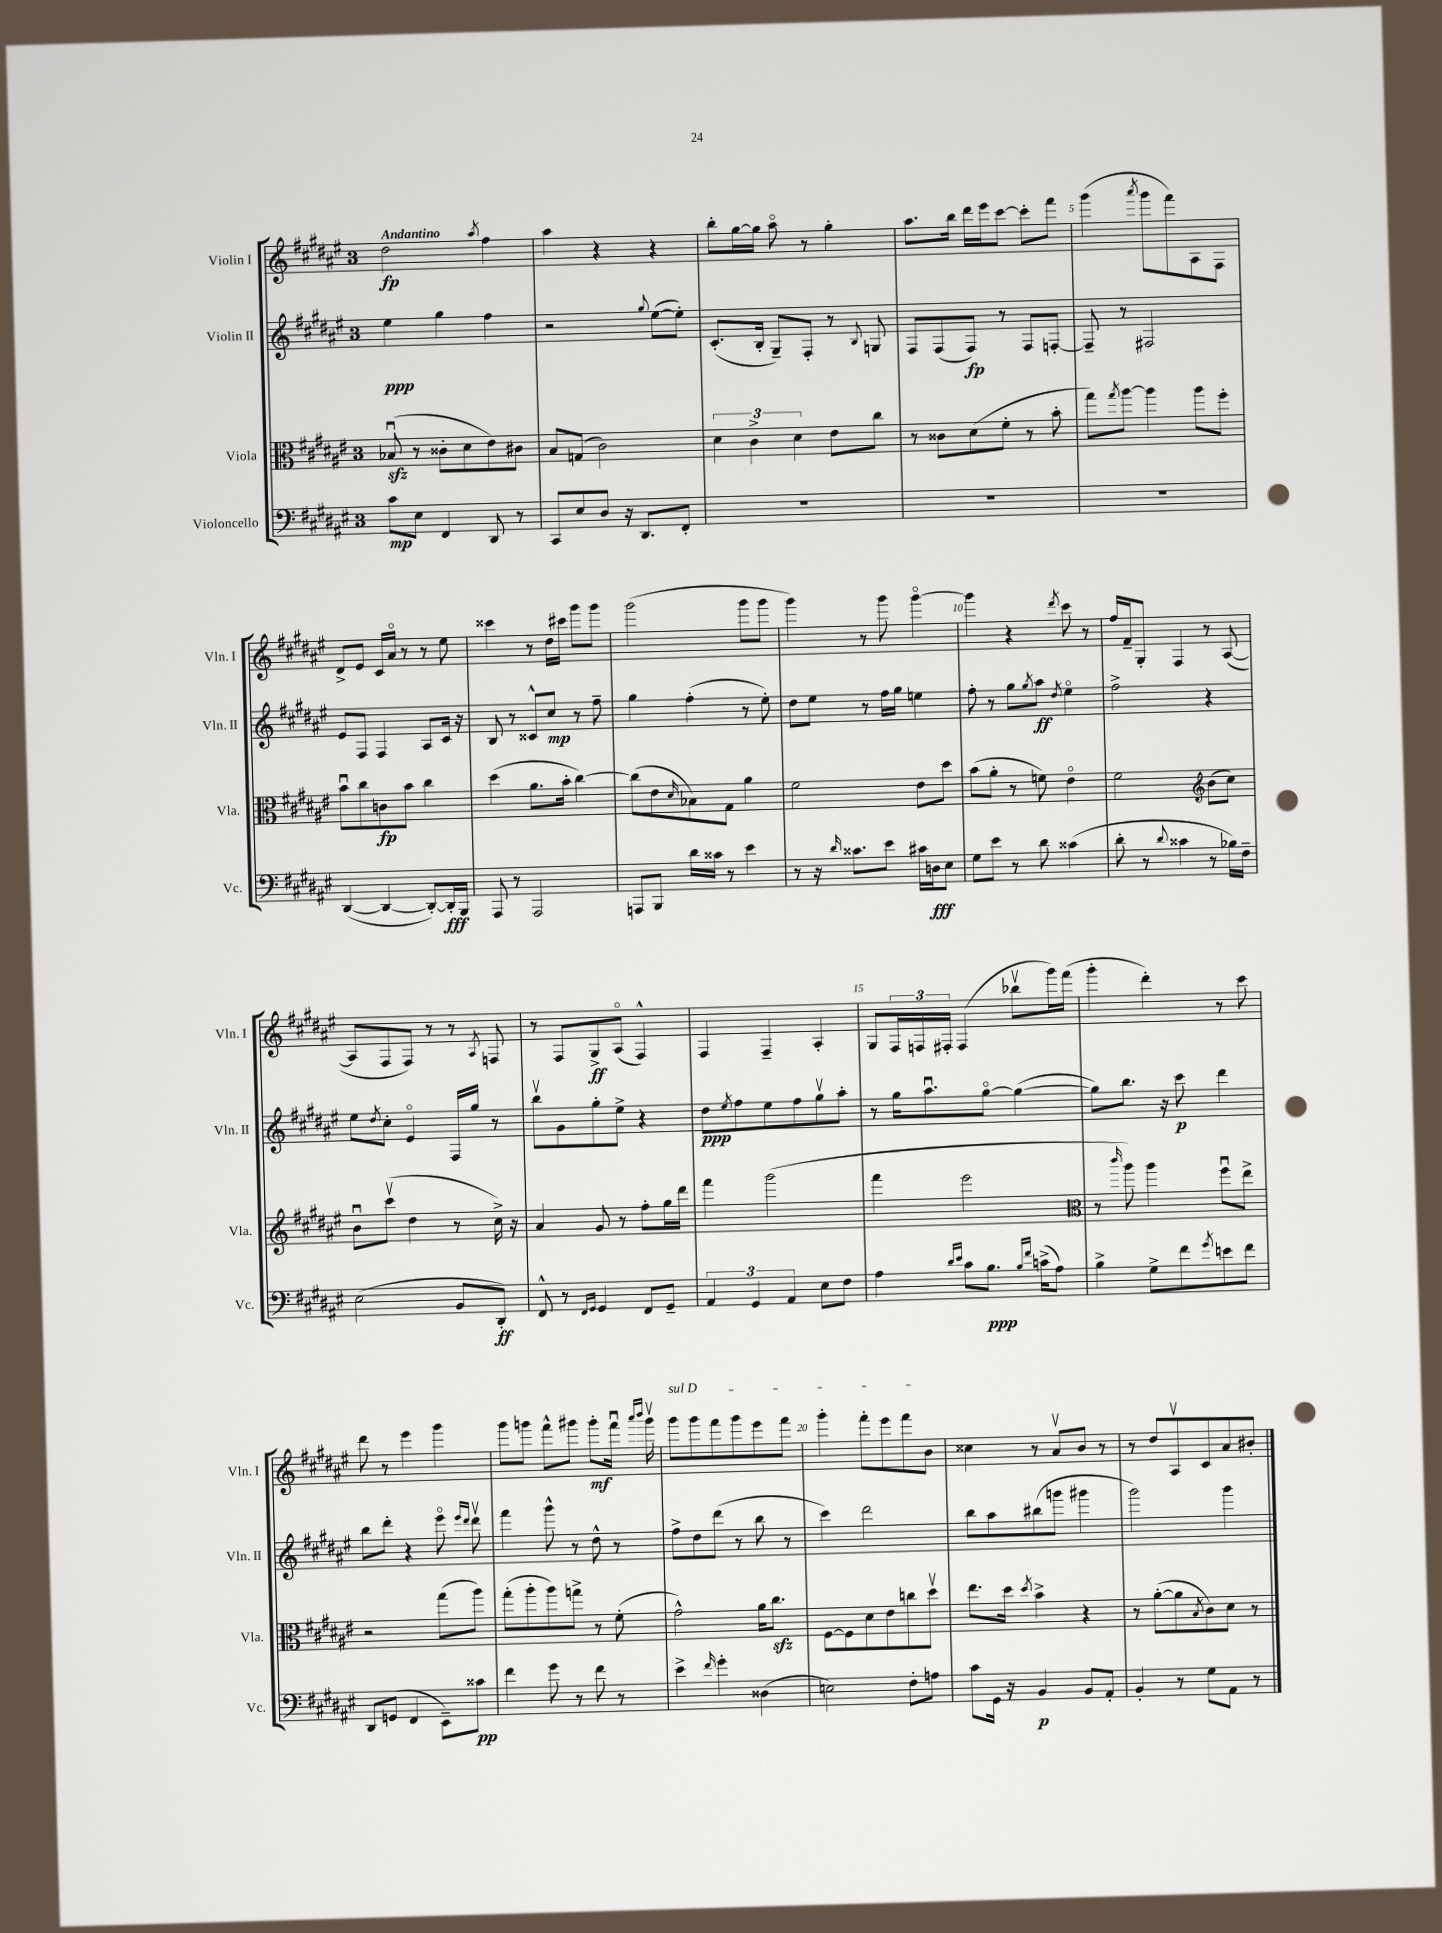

**kern	**kern	**kern	**kern
*staff4	*staff3	*staff2	*staff1
*clefF4	*clefC3	*clefG2	*clefG2
*k[f#c#g#d#a#e#]	*k[f#c#g#d#a#e#]	*k[f#c#g#d#a#e#]	*k[f#c#g#d#a#e#]
*M3/4	*M3/4	*M3/4	*M3/4
8c#\L	(8B-u/	4ee#\	2dd#\
8E#\J	8r	.	.
4FF#/	8c##'\L	4gg#\	.
.	8d#\	.	.
.	.	.	8qaa#/
8DD#/	8e#\)	4ff#\	4ff#\
8r	8c#\J	.	.
=	=	=	=
8CC#/L	8B/L	2r	4aa#\
8E#/	(8G/J	.	.
8D#/J	2c#\)	.	4r
16r	.	.	.
8.DD#/L	.	.	.
.	.	8qqgg#/	.
.	.	([8ee#\L	4r
8FF#'/J	.	8ee#'\]J)	.
=	=	=	=
2.r	6d#\	(8.c#'/L	8bb'\L
.	.	.	[16gg#\L
.	6c#^\	.	.
.	.	16B'/Jk	16gg#\]JJ
.	.	8G#~/L)	8aa#o\
.	6d#\	.	.
.	.	8F#'/J	8r
.	8e#\L	8r	4gg#'\
.	.	8qqB/	.
.	8cc#\J	8G/	.
=	=	=	=
2.r	8r	8F#/L	8.aa#\L
.	8c##\L	(8F#/	.
.	.	.	16bb\Jk
.	(8d#\	8F#/J)	16ddd#\LL
.	.	.	16eee#\J
.	8f#'\J	8r	[8ccc#\J
.	8r	8F#/L	8ccc#'\]L
.	8b'\	[8F'/J	8fff#\J
=	=	=	=
2.r	8gg#\L)	8F~/]	(4ggg#\
.	8qgg#/	.	.
.	[8aa#\J	8r	.
.	.	.	8qaaa#/
.	4aa#\]	2F#/	8ggg#\L
.	.	.	8fff#\)
.	8aa#\L	.	8A#\
.	8ff#'\J	.	8F#\J
=	=	=	=
([4DD#/	8bu\L	8e#/L	8d#^/L
.	8cc#\	8F#/J	8e#/J
4DD#/_	8c\	4F#/	16c#/LL
.	.	.	16a#o/JJ
.	8b\J	.	8r
8DD#'/_L)	4cc#\	8A#/L	8r
16DD#'/]L	.	16c#/Jk	8ee#\
16BBB/JJ	.	16r	.
=	=	=	=
8AAA#/	(4dd#\	8B/	4ccc##\
8r	.	8r	.
2AAA#/	8.a#\L	8c##^^/L	8r
.	.	8cc#/J	16dd#\LL
.	16b'\Jk	.	16ccc#\JJ
.	[4cc#\)	8r	8ggg#\L
.	.	8ff#~\	8ggg#\J
=	=	=	=
8AAA/L	(8cc#\]L	4gg#\	(2ggg#\
8BBB/J	8e#\	.	.
.	16qqd#/	.	.
16d#\LL	8B-\)	(4ff#'\	.
16c##\JJ	.	.	.
8r	8G#\J	.	.
4e#\	4a#\	8r	8ggg#\L
.	.	8ee#'\)	8ggg#\J
=	=	=	=
8r	2f#\	8dd#\L	4ggg#\)
16r	.	8ee#\J	.
16qqd#/	.	.	.
8.c##\L	.	.	.
.	.	8r	8r
8e#\J	.	16ff#\LL	8ggg#\
.	.	16gg#\JJ	.
16c#\LL	8e#\L	4ee\	[4ggg#o\
16D\J	.	.	.
8E#\J	8dd#\J	.	.
=	=	=	=
8G#\L	(8b\L	8ff#'\	4ggg#\]
8e#\J	8a#'\J	8r	.
8r	8r	8gg#\L	4r
.	.	8qgg#/	.
8d#\	8f\)	8aa#\J	.
.	.	8qdd#/	8qddd#/
(4c##\	4e#o\	4ee#o\	8ccc#\
.	.	.	8r
=	=	=	=
8d#'\	2f#\	2ff#^\	16ff#/LL
.	.	.	16f#~/J
8r	.	.	8G#'/J
8qqd#/	.	.	.
4c##\	.	.	4F#/
*	*clefG2	*	*
8r	(8b\L	4r	8r
16B-\LL)	8cc#\J)	.	([8A#/
16F#~\JJ	.	.	.
=	=	=	=
(2E#\	8bu\L	8ee#\L	8A#/]L
.	.	8qdd#/	.
.	(8ccc#v\J	8cc#'\J	8F#/
.	4dd#\	4e#o/	8F#/J)
.	.	.	8r
8BB/L	8r	16F#/LL	8r
.	.	16gg#/JJ	.
.	.	.	8qA#/
8DD#'/J)	16cc#^\)	8r	8F/
.	16r	.	.
=	=	=	=
8FF#^^/	4a#/	8bbv\L	8r
8r	.	8g#\	8F#/L
16qqFF#/LL	.	.	.
16qqGG#/JJ	.	.	.
4GG#/	8g#/	8gg#'\	8G#^/
.	8r	8ee#^\J	(8A#o/J
8FF#/L	8ff#'\L	4r	4F#^^/)
8GG#~/J	16gg#\L	.	.
.	16ddd#\JJ	.	.
=	=	=	=
6AA#/	4fff#\	8dd#\L	4F#/
.	.	8qee#/	.
.	.	8ff#\	.
6GG#/	.	.	.
.	(2ggg#\	8ee#\	4F#~/
6AA#/	.	.	.
.	.	8ff#\	.
8E#\L	.	8gg#v\	4A#'/
8F#\J	.	8aa#'\J	.
=	=	=	=
4A#\	4fff#\	8r	8G#/L
.	.	16gg#\LK	24F#/L
.	.	.	24F/
.	.	8.aa#u\	.
.	.	.	24F#'/JJ
16qqd#/LL	.	.	.
16qqe#/JJ	.	.	.
8c#\L	2eee#\	.	(4F#/
8.B\J	.	[8gg#o\J	.
.	.	(4gg#\_	8bb-v\L
16qqB/LL	.	.	.
16qqf#/JJ	.	.	.
(16c^\LK	.	.	.
8A#\J)	.	.	16ggg#\L)
.	.	.	(16fff#\JJ
=	=	=	=
*	*clefC3	*	*
4B^\	8r	8gg#\]L)	4ggg#'\
.	16qqccc#/	.	.
.	8aa#\)	8.bb\J	.
8G#^\L	4aa#\	.	4ddd#'\)
.	.	16r	.
8f#\	.	8ccc#\	.
8qg#/	.	.	.
8e\	8ff#u\L	4ddd#\	8r
8f#\J	8ee#^\J	.	8ccc#\
=	=	=	=
8DD#/L	2r	8bb\L	8ddd#\
(8GG/J	.	8ddd#'\J	8r
4FF#/	.	4r	4eee#\
8EE#~\L)	(8gg#\L	8eee#o\	4ggg#\
.	.	16qqeee#/LL	.
.	.	16qqddd#/JJ	.
8c##\J	8aa#\J)	8ddd#v\	.
=	=	=	=
4f#\	(8gg#'\L	4fff#\	8ggg#\L
.	8aa#'\	.	8ggg\J
8g#\	8aa#\)	8ggg#^^\	8fff#^^\L
8r	8gg^\J	8r	8ggg#\J
8f#\	8r	8dd#^^\	8ggg#'\L
8r	(8f#'\	8r	16fff#u\Jk
.	.	.	16qqaaa#/LL
.	.	.	16qqbbb/JJ
.	.	.	16ggg#v\
=	=	=	=
4e#^\	2g#^^\)	8ff#^\L	8ggg#\L
.	.	8dd#\	8ggg#\
16qqf#/	.	.	.
4g#'\	.	(8ddd#\J	8fff#\
.	.	8r	8ggg#\
(4D##\	16a#\LK	8bb\	8eee#\
.	8.cc#\J	.	.
.	.	8r	8fff#\J
=	=	=	=
2E\)	[8F#\L	4ccc#\)	4ggg#'\
.	8F#\]	.	.
.	8d#\	2ddd#\	8fff#'\L
.	8e#\	.	8eee#\
8F#'\L	8cc\	.	8fff#\
8A\J	8dd#v\J	.	8b\J
=	=	=	=
8c#\L	8.ee#\L	8bb\L	4cc##\
16GG#\Jk	.	8aa#\	.
16r	16dd#\Jk	.	.
.	8qdd#/	.	.
4BB/	4b^\	(8bb#\	8r
.	.	8ggg\J	8a#v/L
8BB/L	4r	4ggg#\	8b/J
8AA#'/J	.	.	8r
=	=	=	=
4BB'/	8r	2ggg#\)	8r
.	([8a#'\L	.	8dd#/L
8r	8a#\]	.	8A#v/
.	8qB/	.	.
8G#\L	8c#\)	.	8c#/
8AA#\J	8d#\J	4ggg#\	8a#/
8r	8r	.	8b#'/J
==	==	==	==
*-	*-	*-	*-
